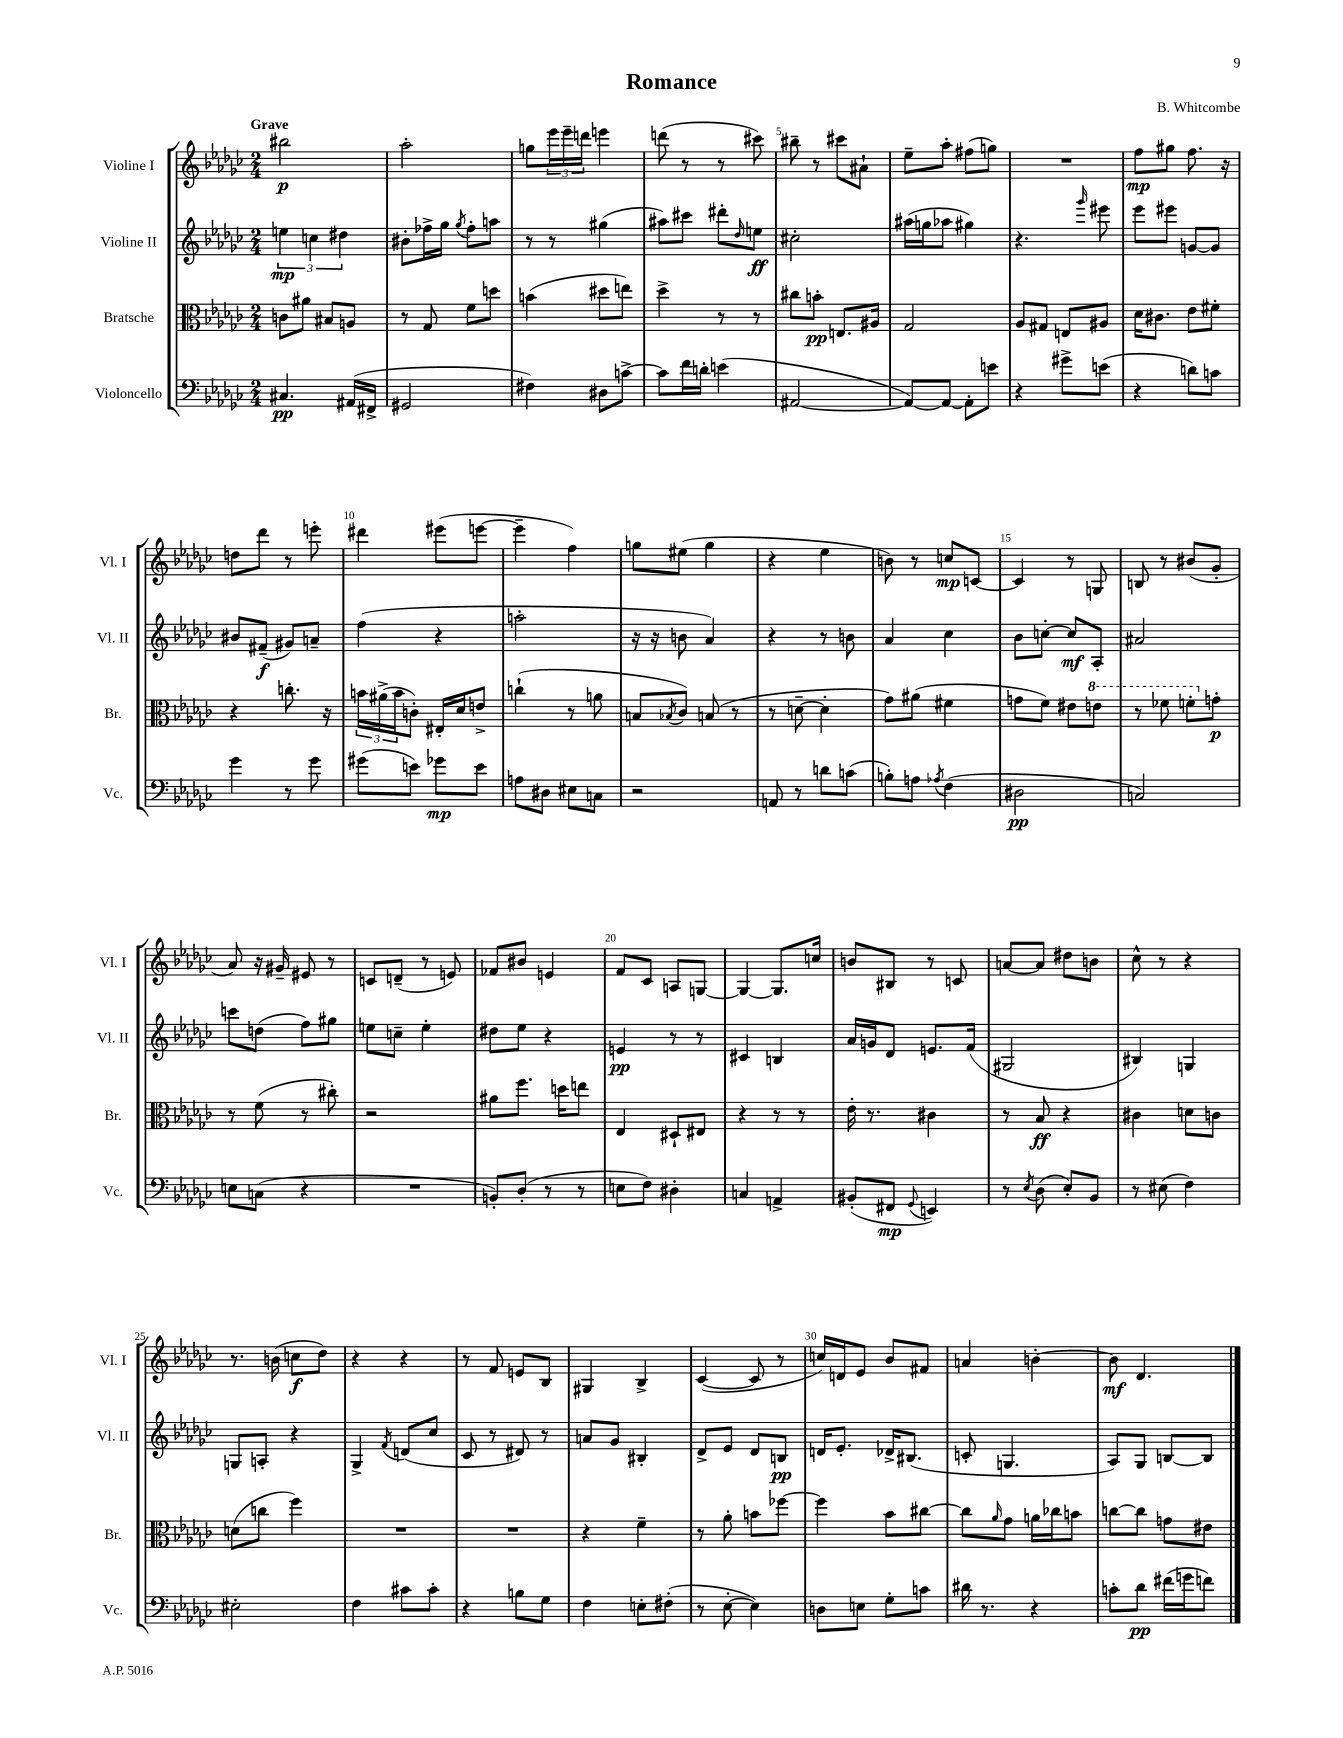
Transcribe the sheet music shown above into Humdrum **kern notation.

**kern	**dynam	**kern	**dynam	**kern	**dynam	**kern	**dynam
*part4	*part4	*part3	*part3	*part2	*part2	*part1	*part1
*staff4	*staff4	*staff3	*staff3	*staff2	*staff2	*staff1	*staff1
*I"Violoncello	*	*I"Bratsche	*	*I"Violine II	*	*I"Violine I	*
*I'Vc.	*	*I'Br.	*	*I'Vl. II	*	*I'Vl. I	*
*clefF4	*	*clefC3	*	*clefG2	*	*clefG2	*
*k[b-e-a-d-g-c-]	*	*k[b-e-a-d-g-c-]	*	*k[b-e-a-d-g-c-]	*	*k[b-e-a-d-g-c-]	*
*M2/4	*	*M2/4	*	*M2/4	*	*M2/4	*
=1	=1	=1	=1	=1	=1	=1	=1
!	!	!	!	!	!	!LO:TX:a:B:t=Grave	!
4.C#X/	pp	8cn\L	.	6een\	mp	2bb#X\	p
.	.	8a#X\J	.	.	.	.	.
.	.	.	.	6ccn\	.	.	.
.	.	8B#X/L	.	.	.	.	.
.	.	.	.	6dd#X\	.	.	.
(16AA#X/LL	.	8An/J	.	.	.	.	.
16FF#X^/JJ	.	.	.	.	.	.	.
=2	=2	=2	=2	=2	=2	=2	=2
2GG#X/	.	8r	.	8b#X'\L	.	2aa-'\	.
.	.	8G-/	.	16ff-X^\L	.	.	.
.	.	.	.	16gg-\JJ	.	.	.
.	.	.	.	8qgg-/	.	.	.
.	.	8f\L	.	8ff-'\L	.	.	.
.	.	8ddn\J	.	8aan\J	.	.	.
=3	=3	=3	=3	=3	=3	=3	=3
4F#X\)	.	(4bn\	.	8r	.	8ggn\L	.
.	.	.	.	8r	.	24eee-\L	.
.	.	.	.	.	.	24eee-~\	.
.	.	.	.	.	.	24dddn\JJ	.
8D#X\L	.	8dd#X\L	.	(4gg#X\	.	4eeen\	.
[8cn^\J	.	8een\J)	.	.	.	.	.
=4	=4	=4	=4	=4	=4	=4	=4
8c\L]	.	4dd-^\	.	8aa#X\L)	.	(8dddn\	.
16f\L	.	.	.	8ccc#X\J	.	8r	.
16dn'\JJ	.	.	.	.	.	.	.
(4en\	.	8r	.	8ddd#X'\L	.	8r	.
.	.	.	.	16qqdd-/	.	.	.
.	.	8r	.	8een\J	ff	8ccc#X\)	.
=5	=5	=5	=5	=5	=5	=5	=5
[2AA#X/	.	8cc#X\L	.	2cc#X'\	.	8bb#X~\	.
.	.	8bn'\J	pp	.	.	8r	.
.	.	8.En/L	.	.	.	8ccc#X\L	.
.	.	.	.	.	.	8a#X`\J	.
.	.	16A#X/Jk	.	.	.	.	.
=6	=6	=6	=6	=6	=6	=6	=6
8AA#/L_)	.	2G-/	.	(16aa#X\LL	.	8ee-~\L	.
.	.	.	.	16ggn\J	.	.	.
8AA#/J_	.	.	.	8aa-X\J	.	8aa-'\J	.
8AA#'\L]	.	.	.	4gg#X\)	.	(8ff#X\L	.
8en\J	.	.	.	.	.	8ggn\J)	.
=7	=7	=7	=7	=7	=7	=7	=7
4r	.	8A-/L	.	4.r	.	2r	.
.	.	8G#X/J	.	.	.	.	.
8g#X^\L	.	8En/L	.	.	.	.	.
.	.	.	.	16qqggg-/	.	.	.
(8en\J	.	8A#X/J	.	8eee#X\	.	.	.
=8	=8	=8	=8	=8	=8	=8	=8
4r	.	16d-\KL	.	8eee-\L	.	8ff\L	mp
.	.	8.c#X\J	.	.	.	.	.
.	.	.	.	8eee#X\J	.	8gg#X\J	.
8dn\L)	.	8e-\L	.	[8gn/L	.	8.ff\	.
8cn\J	.	8f#X'\J	.	8g/J]	.	.	.
.	.	.	.	.	.	16r	.
!!LO:LB:g=z
=9	=9	=9	=9	=9	=9	=9	=9
4g-\	.	4r	.	8b#X/L	.	8ddn\L	.
.	.	.	.	(8f#X~/J	f	8ddd-\J	.
8r	.	8.ccn'\	.	8g#X/L)	.	8r	.
8g-\	.	.	.	8an~/J	.	8eeen'\	.
.	.	16r	.	.	.	.	.
=10	=10	=10	=10	=10	=10	=10	=10
(8g#X\L	.	24bn\LL	.	(4ff\	.	4ddd#X\	.
.	.	(24a#X^\	.	.	.	.	.
.	.	24b\J	.	.	.	.	.
8en\J)	.	8cn'\J)	.	.	.	.	.
8g-X\L	mp	16E#X'/LL	.	4r	.	(8eee#X\L	.
.	.	16d-/J	.	.	.	.	.
8e\J	.	8en^/J	.	.	.	[8eeen\J	.
=11	=11	=11	=11	=11	=11	=11	=11
8An\L	.	(4ccn`\	.	2aan'\	.	4eee~\]	.
8D#X\J	.	.	.	.	.	.	.
8E#X\L	.	8r	.	.	.	4ff\)	.
8Cn\J	.	8an\	.	.	.	.	.
=12	=12	=12	=12	=12	=12	=12	=12
2r	.	8Bn/L	.	16r	.	8ggn\L	.
.	.	.	.	16r	.	.	.
.	.	8qB-X/	.	.	.	.	.
.	.	8c-/J)	.	8bn\	.	(8ee#X\J	.
.	.	(8Bn/	.	4a-/)	.	4gg\	.
.	.	8r	.	.	.	.	.
=13	=13	=13	=13	=13	=13	=13	=13
8AAn/	.	8r	.	4r	.	4r	.
8r	.	[8dn~\	.	.	.	.	.
8dn\L	.	4d'\]	.	8r	.	4ee-\	.
(8cn\J	.	.	.	8bn\	.	.	.
=14	=14	=14	=14	=14	=14	=14	=14
8Bn'\L)	.	8g-\L)	.	4a-/	.	8bn\)	.
8An\J	.	(8a#X\J	.	.	.	8r	.
8qA-X/	.	.	.	.	.	.	.
(4F\	.	4f#X\	.	4cc-\	.	8ccn/L	mp
.	.	.	.	.	.	[8cn/J	.
=15	=15	=15	=15	=15	=15	=15	=15
2D#X\	pp	8gn\L	.	8b-\L	.	4c/]	.
.	.	8f\J)	.	[8ccn'\J	.	.	.
.	.	8e#X\L	.	8cc/L]	mf	8r	.
*	*	*8va	*	*	*	*	*
.	.	8een\J	.	8A-'/J	.	8Gn/	.
=16	=16	=16	=16	=16	=16	=16	=16
2Cn/)	.	8r	.	2a#X/	.	8Bn/	.
.	.	8ff-X\	.	.	.	8r	.
.	.	8ffn'\L	.	.	.	(8b#X/L	.
*	*	*X8va	*	*	*	*	*
.	.	8gn'\J	p	.	.	8g-'/J	.
!!LO:LB:g=z
=17	=17	=17	=17	=17	=17	=17	=17
8En\L	.	8r	.	8cccn\L	.	8a-/)	.
(8Cn\J	.	(8f\	.	(8ddn\J	.	16r	.
.	.	.	.	.	.	16g#X~/	.
4r	.	8r	.	8ff\L)	.	8e#X/	.
.	.	8cc#X'\)	.	8gg#X\J	.	8r	.
=18	=18	=18	=18	=18	=18	=18	=18
2r	.	2r	.	8een\L	.	8cn/L	.
.	.	.	.	8ccn~\J	.	(8dn~/J	.
.	.	.	.	4ee'\	.	8r	.
.	.	.	.	.	.	8en/)	.
=19	=19	=19	=19	=19	=19	=19	=19
8BBn'/L)	.	8a#X\L	.	8dd#X\L	.	8f-X/L	.
(8D-'/J	.	8.ff\J	.	8ee-\J	.	8b#X/J	.
8r	.	.	.	4r	.	4en/	.
.	.	16ddn\KL	.	.	.	.	.
8r	.	8een\J	.	.	.	.	.
=20	=20	=20	=20	=20	=20	=20	=20
8En\L	.	4E-/	.	4en/	pp	8f/L	.
8F\J)	.	.	.	.	.	8c-/J	.
4D#X'\	.	8D#X`/L	.	8r	.	8An/L	.
.	.	8E#X/J	.	8r	.	[8Gn/J	.
=21	=21	=21	=21	=21	=21	=21	=21
4Cn/	.	4r	.	4c#X/	.	4G/_	.
4AAn^/	.	8r	.	4Bn/	.	8.G/L]	.
.	.	8r	.	.	.	.	.
.	.	.	.	.	.	16ccn/Jk	.
=22	=22	=22	=22	=22	=22	=22	=22
(8BB#X'/L	.	16e-'\	.	16a-/LL	.	8bn/L	.
.	.	8.r	.	16gn/J	.	.	.
8FF#X/J	mp	.	.	8d-/J	.	8B#X/J	.
8qqGG-/	.	.	.	.	.	.	.
4EEn/)	.	4c#X\	.	8.en/L	.	8r	.
.	.	.	.	.	.	8cn/	.
.	.	.	.	(16f/Jk	.	.	.
=23	=23	=23	=23	=23	=23	=23	=23
8r	.	8r	.	2G#X/	.	[8an/L	.
8qE-/	.	.	.	.	.	.	.
(8D-\	.	8B-/	ff	.	.	8a/J]	.
8E-'/L)	.	4r	.	.	.	8dd#X\L	.
8BB-/J	.	.	.	.	.	8bn\J	.
=24	=24	=24	=24	=24	=24	=24	=24
8r	.	4c#X\	.	4B#X/)	.	8cc-^^\	.
(8E#X\	.	.	.	.	.	8r	.
4F\)	.	8dn\L	.	4Gn/	.	4r	.
.	.	8cn\J	.	.	.	.	.
!!LO:LB:g=z
=25	=25	=25	=25	=25	=25	=25	=25
2E#X'\	.	(8dn\L	.	8Gn/L	.	8.r	.
.	.	8ccn\J	.	8An'/J	.	.	.
.	.	.	.	.	.	(16bn\	.
.	.	4ff\)	.	4r	.	8ccn\L	f
.	.	.	.	.	.	8dd-\J)	.
=26	=26	=26	=26	=26	=26	=26	=26
4F\	.	2r	.	4G-^/	.	4r	.
.	.	.	.	8qf/	.	.	.
8c#X\L	.	.	.	(8dn/L	.	4r	.
8c#'\J	.	.	.	8cc-/J	.	.	.
=27	=27	=27	=27	=27	=27	=27	=27
4r	.	2r	.	8c-/	.	8r	.
.	.	.	.	8r	.	8f/	.
8Bn\L	.	.	.	8d#X/)	.	8en/L	.
8G-\J	.	.	.	8r	.	8B-/J	.
=28	=28	=28	=28	=28	=28	=28	=28
4F\	.	4r	.	8an/L	.	4G#X/	.
.	.	.	.	8g-/J	.	.	.
8En'\L	.	4f~\	.	4B#X'/	.	4B-^/	.
(8F#X'\J	.	.	.	.	.	.	.
=29	=29	=29	=29	=29	=29	=29	=29
8r	.	8r	.	8d-^/L	.	([4c-/	.
[8E-'\	.	8a-'\	.	8e-/J	.	.	.
4E-\])	.	8bn\L	.	8d-/L	.	8c-/]	.
.	.	[8ff-X\J	.	8Bn/J	pp	8r	.
=30	=30	=30	=30	=30	=30	=30	=30
8Dn\L	.	4ff-\]	.	16dn/KL	.	16ccn/LL)	.
.	.	.	.	8.e-'/J	.	16dn/J	.
8En\J	.	.	.	.	.	8e-/J	.
8G-'\L	.	8b-\L	.	16d-X^/KL	.	8b-/L	.
.	.	.	.	(8.B#X/J	.	.	.
8cn\J	.	[8cc#X\J	.	.	.	8f#X/J	.
=31	=31	=31	=31	=31	=31	=31	=31
16d#X\	.	8cc#\L]	.	8cn'/	.	4an/	.
8.r	.	.	.	.	.	.	.
.	.	16qqa-/	.	.	.	.	.
.	.	8g-\J	.	4.Gn/	.	.	.
4r	.	16an\LL	.	.	.	[4bn'\	.
.	.	16cc-X\J	.	.	.	.	.
.	.	8bn\J	.	.	.	.	.
=32	=32	=32	=32	=32	=32	=32	=32
8cn'\L	.	[8ccn\L	.	8A-/L)	.	8b\]	mf
8d-\J	pp	8cc\J]	.	8G-/J	.	4.d-/	.
(16f#X\LL	.	8gn\L	.	[8Bn/L	.	.	.
16gn\J	.	.	.	.	.	.	.
8fn\J)	.	8e#X\J	.	8B/J]	.	.	.
==	==	==	==	==	==	==	==
*-	*-	*-	*-	*-	*-	*-	*-
